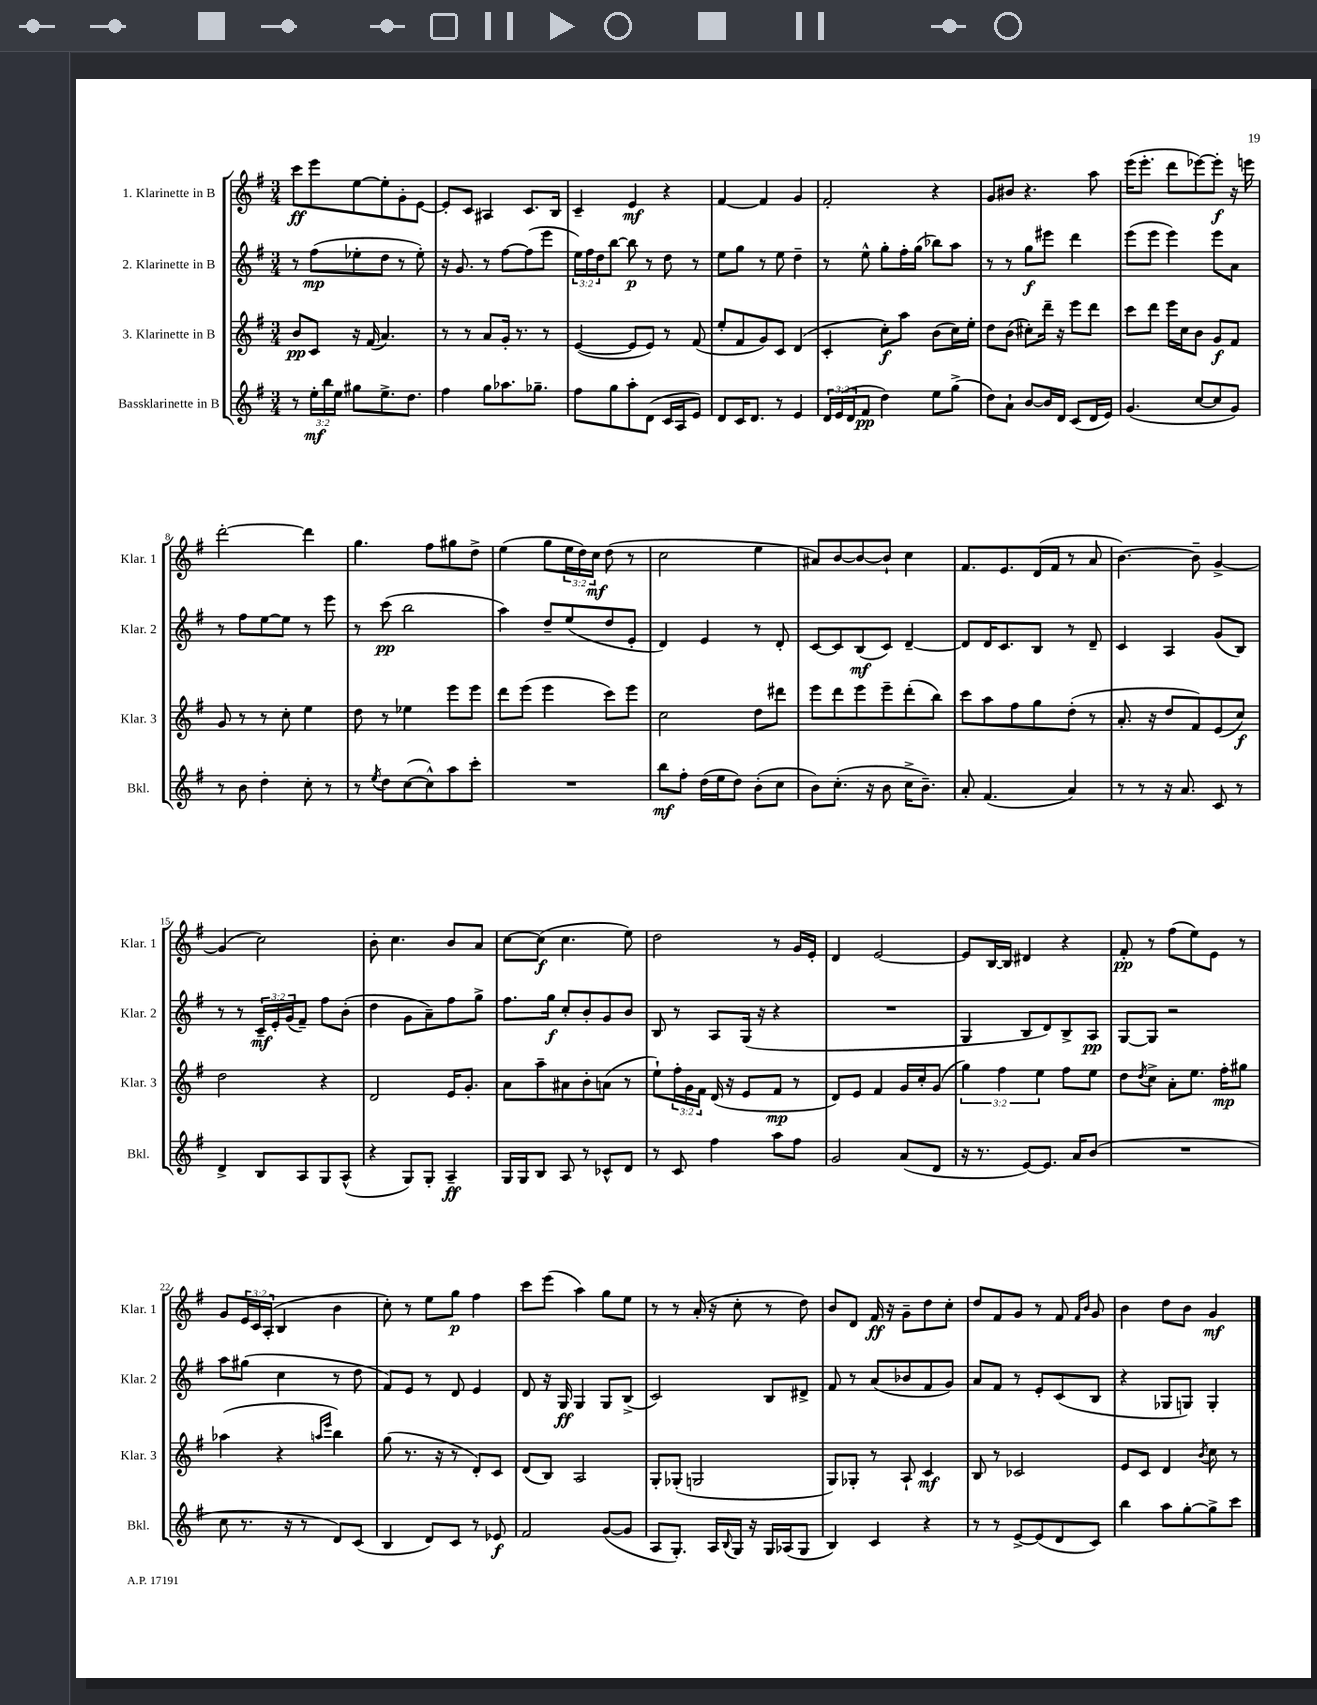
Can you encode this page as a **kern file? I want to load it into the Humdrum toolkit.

**kern	**dynam	**kern	**dynam	**kern	**dynam	**kern	**dynam
*part4	*part4	*part3	*part3	*part2	*part2	*part1	*part1
*staff4	*staff4	*staff3	*staff3	*staff2	*staff2	*staff1	*staff1
*I"Bassklarinette in B	*	*I"3. Klarinette in B	*	*I"2. Klarinette in B	*	*I"1. Klarinette in B	*
*I'Bkl.	*	*I'Klar. 3	*	*I'Klar. 2	*	*I'Klar. 1	*
*clefG2	*	*clefG2	*	*clefG2	*	*clefG2	*
*k[f#]	*	*k[f#]	*	*k[f#]	*	*k[f#]	*
*M3/4	*	*M3/4	*	*M3/4	*	*M3/4	*
=1	=1	=1	=1	=1	=1	=1	=1
8r	.	8b/L	pp	8r	.	8ccc\L	ff
24ee'\LL	mf	8c/J	.	(8ff#\L	mp	8eee\	.
24bb\	.	.	.	.	.	.	.
24ee\JJ	.	.	.	.	.	.	.
8gg#X\L	.	16r	.	8ee-X'\	.	[8ee\	.
.	.	(16f#/	.	.	.	.	.
8.ee^\	.	4.a/)	.	8dd\J	.	8ee'\]	.
.	.	.	.	8r	.	8g'\	.
8.dd\J	.	.	.	.	.	.	.
.	.	.	.	8ee-'\)	.	[8e\J	.
=2	=2	=2	=2	=2	=2	=2	=2
4ff#\	.	8r	.	16r	.	8e'/L]	.
.	.	.	.	8.g/	.	.	.
.	.	8r	.	.	.	8c/J	.
8gg\L	.	8a/L	.	8r	.	4A#X/	.
8.aa-X\	.	16g'/Jk	.	[8ff#\L	.	.	.
.	.	8.r	.	.	.	.	.
.	.	.	.	(8ff#\]	.	8.c/L	.
8.gg-X~\J	.	.	.	.	.	.	.
.	.	8r	.	8eee\J	.	.	.
.	.	.	.	.	.	16B/Jk	.
=3	=3	=3	=3	=3	=3	=3	=3
8ff#\L	.	([4e/	.	24ee\LL)	.	4c~/	.
.	.	.	.	24ff#\	.	.	.
.	.	.	.	24dd\J	.	.	.
8gg\	.	.	.	[8bb\J	.	.	.
8aa'\	.	8e/L]	.	8bb\]	p	4e/	mf
(8d\J	.	8e/J)	.	8r	.	.	.
16c/LL	.	8r	.	8dd\	.	4r	.
16A/J	.	.	.	.	.	.	.
8e/J)	.	(8f#/	.	8r	.	.	.
=4	=4	=4	=4	=4	=4	=4	=4
8d/L	.	8ee'/L	.	8ee\L	.	[4f#/	.
16c/K	.	8f#/	.	8gg\J	.	.	.
8.d/J	.	.	.	.	.	.	.
.	.	8g/)	.	8r	.	4f#/]	.
8r	.	8c/J	.	8ee\	.	.	.
4e/	.	(4d/	.	4dd~\	.	4g/	.
=5	=5	=5	=5	=5	=5	=5	=5
24d/LL	.	4c'/	.	8r	.	2f#'/	.
(24e/	.	.	.	.	.	.	.
24d/J	.	.	.	.	.	.	.
8f#/J	pp	.	.	8ee^^\	.	.	.
4dd\)	.	8cc'\L)	f	8gg'\L	.	.	.
.	.	8aa\J	.	16ff#'\L	.	.	.
.	.	.	.	(16gg\JJ	.	.	.
8ee\L	.	(8b\L	.	8bb-X\L)	.	4r	.
(8gg^\J	.	16cc\L)	.	8aa\J	.	.	.
.	.	16ee'\JJ	.	.	.	.	.
=6	=6	=6	=6	=6	=6	=6	=6
8dd\L)	.	8dd\L	.	8r	.	8g/L	.
8a`\J	.	(8b\J	.	8r	.	8b#X/J	.
[8b/L	.	8cc#X'\L)	.	8gg\L	f	4.r	.
16b/L]	.	16ddd~\Jk	.	8eee#X\J	.	.	.
16d/JJ	.	16r	.	.	.	.	.
(8c/L	.	8eee\L	.	4ddd\	.	.	.
16d/L	.	8ddd\J	.	.	.	8aa\	.
16e/JJ)	.	.	.	.	.	.	.
=7	=7	=7	=7	=7	=7	=7	=7
(4.g/	.	8ccc\L	.	(8eee\L	.	(16eee\KL	.
.	.	.	.	.	.	8.eee'\J	.
.	.	8ddd\J	.	8eee\J	.	.	.
.	.	16eee\LL	.	4eee\)	.	8ddd\L	.
.	.	16cc\J	.	.	.	.	.
[8cc/L	.	8b\J	.	.	.	[8eee-X\)	.
8cc/]	.	8g/L	f	8eee\L	.	8eee-'\J]	f
8g/J)	.	8f#/J	.	8a\J	.	16r	.
.	.	.	.	.	.	16eeen\	.
!!LO:LB:g=z
=8	=8	=8	=8	=8	=8	=8	=8
8r	.	8g/	.	8r	.	[2ddd'\	.
8b\	.	8r	.	8ff#\L	.	.	.
4dd'\	.	8r	.	[8ee\	.	.	.
.	.	8cc'\	.	8ee\J]	.	.	.
8cc'\	.	4ee\	.	8r	.	4ddd\]	.
8r	.	.	.	8eee\	.	.	.
=9	=9	=9	=9	=9	=9	=9	=9
8r	.	8dd\	.	8r	.	4.gg\	.
8qee/	.	.	.	.	.	.	.
8dd\L	.	8r	.	(8ccc\	pp	.	.
([8cc\	.	4ee-X\	.	2bb\	.	.	.
8cc^^\])	.	.	.	.	.	8ff#\L	.
8aa\	.	8eee\L	.	.	.	8gg#X\	.
8ccc'\J	.	8eee\J	.	.	.	8dd^\J	.
=10	=10	=10	=10	=10	=10	=10	=10
2.r	.	8ddd\L	.	4aa\)	.	(4ee\	.
.	.	(8eee\J	.	.	.	.	.
.	.	4eee\	.	8dd~/L	.	8gg\L	.
.	.	.	.	(8ee/	.	24ee\L	.
.	.	.	.	.	.	24dd\)	.
.	.	.	.	.	.	24cc\JJ	mf
.	.	8ccc\L)	.	8dd/	.	(8dd\	.
.	.	8eee\J	.	8e'/J	.	8r	.
=11	=11	=11	=11	=11	=11	=11	=11
8bb\L	mf	2cc\	.	4d/)	.	2cc\	.
8ff#'\J	.	.	.	.	.	.	.
(16dd\LL	.	.	.	4e/	.	.	.
16ee\J	.	.	.	.	.	.	.
8dd\J)	.	.	.	.	.	.	.
(8b'\L	.	8dd\L	.	8r	.	4ee\	.
8cc\J	.	8ddd#X\J	.	8d'/	.	.	.
=12	=12	=12	=12	=12	=12	=12	=12
8b\L)	.	8eee\L	.	[8c/L	.	8a#X/L)	.
(8.cc'\J	.	8ddd\	.	8c/]	.	[8b/	.
.	.	8eee\	.	(8B/	mf	8b/_	.
16r	.	.	.	.	.	.	.
8b\	.	8eee~\	.	8c/J)	.	8b`/J]	.
16cc^\KL	.	(8ddd'\	.	[4d~/	.	4cc\	.
8.b~\J)	.	.	.	.	.	.	.
.	.	8bb\J)	.	.	.	.	.
=13	=13	=13	=13	=13	=13	=13	=13
8a'/	.	8ccc\L	.	8d/L]	.	8.f#/L	.
(4.f#/	.	8aa\	.	16d/K	.	.	.
.	.	.	.	8.c/	.	8.e/	.
.	.	8ff#\	.	.	.	.	.
.	.	8gg\	.	8B/J	.	(16d/L	.
.	.	.	.	.	.	16f#/JJ	.
4a/)	.	(8dd'\J	.	8r	.	8r	.
.	.	8r	.	8d~/	.	8a/	.
=14	=14	=14	=14	=14	=14	=14	=14
8r	.	8.a'/	.	4c/	.	[4.b\)	.
8r	.	.	.	.	.	.	.
.	.	16r	.	.	.	.	.
16r	.	8dd/L	.	4A/	.	.	.
8.a/	.	.	.	.	.	.	.
.	.	8f#/)	.	.	.	8b~\]	.
8c/	.	(8e/	.	(8g/L	.	[4g^/	.
8r	.	8cc/J)	f	8B/J)	.	.	.
!!LO:LB:g=z
=15	=15	=15	=15	=15	=15	=15	=15
4d^/	.	2dd\	.	8r	.	(4g/]	.
.	.	.	.	8r	.	.	.
8B/L	.	.	.	24c~/LL	mf	2cc\)	.
.	.	.	.	24e'/	.	.	.
.	.	.	.	(24g/J	.	.	.
8A/	.	.	.	8f#~/J)	.	.	.
8G/	.	4r	.	8ff#\L	.	.	.
(8A^^/J	.	.	.	(8b'\J	.	.	.
=16	=16	=16	=16	=16	=16	=16	=16
4r	.	2d/	.	4dd\	.	8b'\	.
.	.	.	.	.	.	4.cc\	.
8G/L)	.	.	.	8g\L	.	.	.
8G'/J	.	.	.	8a~\)	.	.	.
4A~/	ff	16e/KL	.	8ff#\	.	8b/L	.
.	.	8.g'/J	.	.	.	.	.
.	.	.	.	8gg^\J	.	8a/J	.
=17	=17	=17	=17	=17	=17	=17	=17
16G/LL	.	8a\L	.	8.ff#\L	.	[8cc\L	.
16G/J	.	.	.	.	.	.	.
8B/J	.	8aa~\	.	.	.	(8cc\J]	f
.	.	.	.	16gg\Jk	f	.	.
8A/	.	8a#X\	.	8cc'/L	.	4.cc\	.
8r	.	8b'\	.	8b'/	.	.	.
8c-X^^/L	.	(8an\J	.	8g/	.	.	.
8d/J	.	8r	.	8b/J	.	8ee\)	.
=18	=18	=18	=18	=18	=18	=18	=18
8r	.	8ee`\L)	.	8B/	.	2dd\	.
8c/	.	24ff#'\L	.	8r	.	.	.
.	.	24g\	.	.	.	.	.
.	.	24f#\JJ	.	.	.	.	.
4ff#\	.	(16d/	.	8A/L	.	.	.
.	.	16r	.	.	.	.	.
.	.	8e/L	.	(16G/Jk	.	.	.
.	.	.	.	16r	.	.	.
8aa\L	.	8f#/J	mp	4r	.	8r	.
8ff#\J	.	8r	.	.	.	16g/LL	.
.	.	.	.	.	.	16e'/JJ	.
=19	=19	=19	=19	=19	=19	=19	=19
2g/	.	8d/L)	.	2.r	.	4d/	.
.	.	8e/J	.	.	.	.	.
.	.	4f#/	.	.	.	[2e/	.
(8a/L	.	16g/LL	.	.	.	.	.
.	.	16cc'/J	.	.	.	.	.
8d/J	.	(8g/J	.	.	.	.	.
=20	=20	=20	=20	=20	=20	=20	=20
16r	.	6gg\)	.	4G/	.	8e/L]	.
8.r	.	.	.	.	.	.	.
.	.	.	.	.	.	[16B/L	.
.	.	6ff#\	.	.	.	.	.
.	.	.	.	.	.	16B/JJ]	.
[8e/L)	.	.	.	8B/L	.	4d#X/	.
.	.	6ee\	.	.	.	.	.
8.e/J]	.	.	.	8d/)	.	.	.
.	.	8ff#\L	.	8B^/	.	4r	.
16a/KL	.	.	.	.	.	.	.
(8b/J	.	8ee\J	.	8A/J	pp	.	.
=21	=21	=21	=21	=21	=21	=21	=21
2.r	.	8dd\L	.	[8G/L	.	8f#'/	pp
.	.	8qdd/	.	.	.	.	.
.	.	8cc^\J	.	8G/J]	.	8r	.
.	.	8a'\L	.	2r	.	(8ff#\L	.
.	.	8.ee\J	.	.	.	8ee\)	.
.	.	.	.	.	.	8e\J	.
.	.	16ff#'\KL	mp	.	.	.	.
.	.	8gg#X\J	.	.	.	8r	.
!!LO:LB:g=z
=22	=22	=22	=22	=22	=22	=22	=22
8cc\	.	(4aa-X\	.	8aa\L	.	8g/L	.
8.r	.	.	.	(8gg#X\J	.	24e/L	.
.	.	.	.	.	.	24c/	.
.	.	.	.	.	.	(24A'/JJ	.
.	.	4r	.	4cc\	.	4B/	.
16r	.	.	.	.	.	.	.
8r	.	.	.	.	.	.	.
.	.	16qqaan/LL	.	.	.	.	.
.	.	16qqeee/JJ	.	.	.	.	.
8d/L)	.	4bb\)	.	8r	.	4b\	.
(8c/J	.	.	.	8dd\	.	.	.
=23	=23	=23	=23	=23	=23	=23	=23
4B/	.	(8gg\	.	8f#/L)	.	8cc'\)	.
.	.	8.r	.	8e/J	.	8r	.
8d/L)	.	.	.	8r	.	8ee\L	.
.	.	16r	.	.	.	.	.
8c/J	.	8r	.	8d/	.	8gg\J	p
8r	.	8d'/L)	.	4e/	.	4ff#\	.
8e-X/	f	8c/J	.	.	.	.	.
=24	=24	=24	=24	=24	=24	=24	=24
2f#/	.	(8d/L	.	8d/	.	8ccc\L	.
.	.	8B/J)	.	16r	.	(8eee\J	.
.	.	.	.	16G/	ff	.	.
.	.	2A/	.	4G/	.	4aa\)	.
([8g/L	.	.	.	8G/L	.	8gg\L	.
8g/J]	.	.	.	(8B^/J	.	8ee\J	.
=25	=25	=25	=25	=25	=25	=25	=25
8A/L	.	8G'/L	.	2c/)	.	8r	.
8.G'/J)	.	(8G-X'/J	.	.	.	8r	.
.	.	2Gn/	.	.	.	(16a'/	.
16A/LL	.	.	.	.	.	16r	.
8qqB/	.	.	.	.	.	.	.
16G/JJ	.	.	.	.	.	8cc'\	.
16r	.	.	.	.	.	.	.
16G/LL	.	.	.	8B/L	.	8r	.
(16A-X/J	.	.	.	.	.	.	.
8G/J	.	.	.	8d#X^/J	.	8dd\)	.
=26	=26	=26	=26	=26	=26	=26	=26
4B/)	.	8G/L)	.	8f#/	.	8b/L	.
.	.	8G-X'/J	.	8r	.	8d/J	.
4c/	.	8r	.	(8a/L	.	16f#/	ff
.	.	.	.	.	.	16r	.
.	.	8A`/	.	8b-X/	.	8g~\L	.
4r	.	4c/	mf	8f#/	.	8dd\	.
.	.	.	.	8g/J)	.	8cc'\J	.
=27	=27	=27	=27	=27	=27	=27	=27
8r	.	8B/	.	8a/L	.	8dd/L	.
8r	.	8r	.	8f#/J	.	8f#/	.
[8e^/L	.	2c-X/	.	8r	.	8g/J	.
(8e/]	.	.	.	8e'/L	.	8r	.
8d/	.	.	.	(8c/	.	8f#/	.
.	.	.	.	.	.	16qqf#/LL	.
.	.	.	.	.	.	16qqb/JJ	.
8c/J)	.	.	.	8B/J	.	8g/	.
=28	=28	=28	=28	=28	=28	=28	=28
4bb\	.	8e/L	.	4r	.	4b\	.
.	.	8c/J	.	.	.	.	.
8aa\L	.	4d/	.	8G-X/L	.	8dd\L	.
[8gg'\	.	.	.	8Gn/J)	.	8b\J	.
.	.	8qb/	.	.	.	.	.
8gg^\]	.	8cc\	.	4G'/	.	4g/	mf
8ccc\J	.	8r	.	.	.	.	.
==	==	==	==	==	==	==	==
*-	*-	*-	*-	*-	*-	*-	*-
